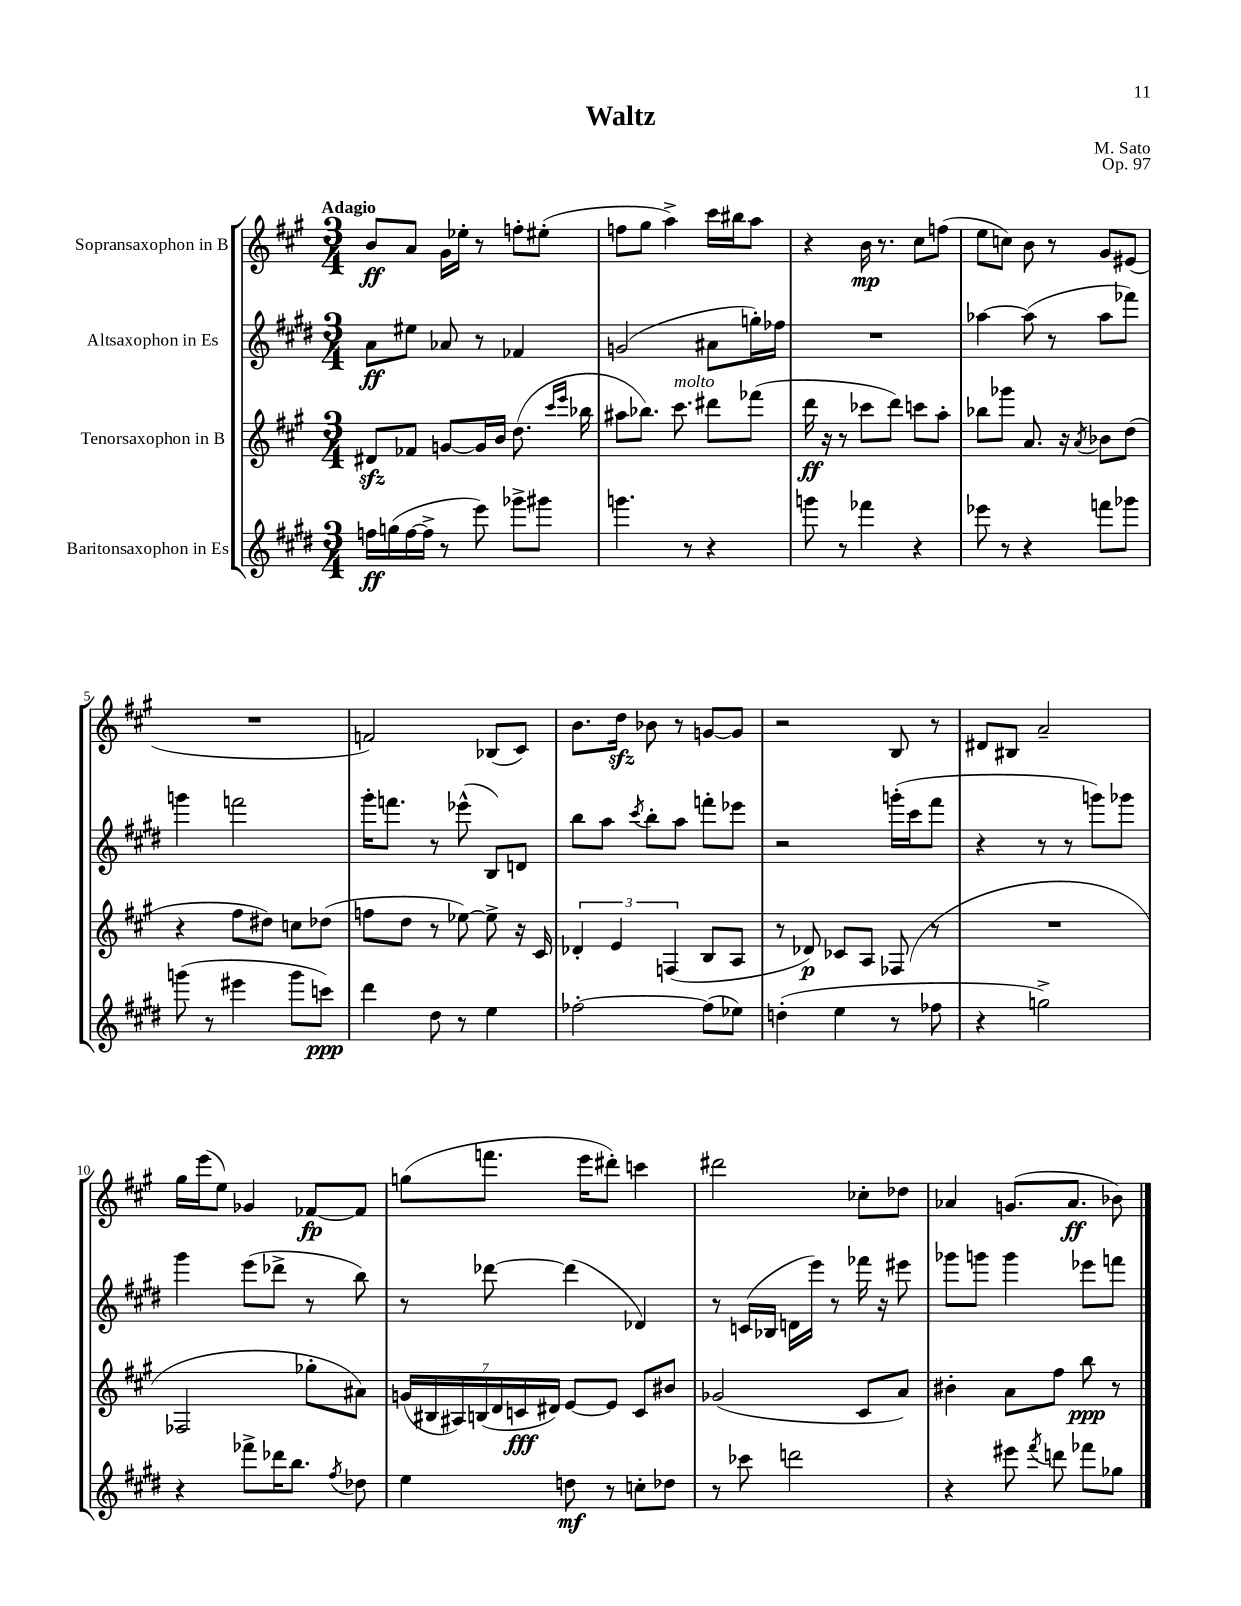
\header { title = "Waltz" composer = "M. Sato" opus = "Op. 97" }
<<
\new StaffGroup <<
\new Staff = "s0" \with { instrumentName = "Sopransaxophon in B" } {
    \clef treble \key a \major \numericTimeSignature \time 3/4 \tempo "Adagio"
    \autoBeamOff b'8[\ff a'8] gis'16[ ees''16]-. r8 f''8[-. eis''8]-.( |
    f''8[ gis''8] a''4->) cis'''16[ bis''16 a''8] |
    r4 b'16\mp r8. cis''8[ f''8]( |
    e''8[ c''8]) b'8 r8 gis'8[ eis'8]( |
    R2. |
    f'2) bes8[( cis'8]) |
    b'8.[ d''16]\sfz bes'8 r8 g'8[~ g'8] |
    r2 b8 r8 |
    dis'8[ bis8] a'2-- |
    gis''16[ e'''16( e''8]) ges'4 fes'8[~\fp fes'8] |
    g''8[( f'''8.] e'''16[ dis'''8]-.) c'''4 |
    dis'''2 ces''8[-. des''8] |
    aes'4 g'8.[( aes'8.]\ff bes'8) \bar "|." |
}
\new Staff = "s1" \with { instrumentName = "Altsaxophon in Es" } {
    \clef treble \key e \major \numericTimeSignature \time 3/4
    \autoBeamOff a'8[\ff eis''8] aes'8 r8 fes'4 |
    g'2( ais'8[ g''16-.) fes''16] |
    R2. |
    aes''4~ aes''8( r8 aes''8[ fes'''8]) |
    g'''4 f'''2 |
    gis'''16[-. f'''8.] r8 ees'''8-^( b8[) d'8] |
    b''8[ a''8] \acciaccatura { cis'''8 } b''8[-. a''8] f'''8[-. ees'''8] |
    r2 g'''16[-.( cis'''16 fis'''8] |
    r4 r8 r8 g'''8[) ges'''8] |
    gis'''4 e'''8[( des'''8]-> r8 b''8) |
    r8 des'''8~ des'''4( des'4) |
    r8 c'16[( bes16] d'16[ e'''16]) r8 fes'''16 r16 eis'''8 |
    ges'''8[ g'''8] g'''4 ees'''8[ f'''8] \bar "|." |
}
\new Staff = "s2" \with { instrumentName = "Tenorsaxophon in B" } {
    \clef treble \key a \major \numericTimeSignature \time 3/4
    \autoBeamOff dis'8[\sfz fes'8] g'8[~ g'16 b'16] d''8.( \grace { cis'''16[ e'''16] } bes''16 |
    ais''8[ bes''8.]) cis'''8.^\markup { \italic "molto" } dis'''8[ fes'''8]( |
    d'''16\ff r16 r8 ces'''8[ d'''8]) c'''8[ a''8]-. |
    bes''8[ ges'''8] a'8. r16 \acciaccatura { a'8 } bes'8[ d''8]( |
    r4 fis''8[ dis''8]) c''8[ des''8]( |
    f''8[ d''8] r8 ees''8~) ees''8-> r16 cis'16 |
    \tuplet 3/2 { des'4-. e'4 f4( } b8[ a8] |
    r8 des'8\p) ces'8[ a8] fes8( r8 |
    R2. |
    fes2 ges''8[-. ais'8]) |
    \tuplet 7/4 { g'16[( bis16 ais16) b16( d'16 c'16\fff dis'16]) } e'8[~ e'8] c'8[ bis'8] |
    ges'2( cis'8[ a'8]) |
    bis'4-. a'8[ fis''8] b''8\ppp r8 \bar "|." |
}
\new Staff = "s3" \with { instrumentName = "Baritonsaxophon in Es" } {
    \clef treble \key e \major \numericTimeSignature \time 3/4
    \autoBeamOff f''16[\ff g''16( f''16~ f''16]-> r8 e'''8) ges'''8[-> gis'''8] |
    g'''4. r8 r4 |
    g'''8 r8 fes'''4 r4 |
    ees'''8 r8 r4 f'''8[ ges'''8] |
    g'''8( r8 eis'''4 g'''8[ c'''8]\ppp) |
    dis'''4 dis''8 r8 e''4 |
    fes''2~-. fes''8[( ees''8]) |
    d''4-.( e''4 r8 fes''8 |
    r4 g''2->) |
    r4 fes'''8[-> des'''16 b''8.] \acciaccatura { fis''8 } des''8 |
    e''4 d''8\mf r8 c''8[-. des''8] |
    r8 ces'''8 d'''2 |
    r4 eis'''8 \acciaccatura { fis'''8 } d'''8 fes'''8[ ges''8] \bar "|." |
}
>>
>>
